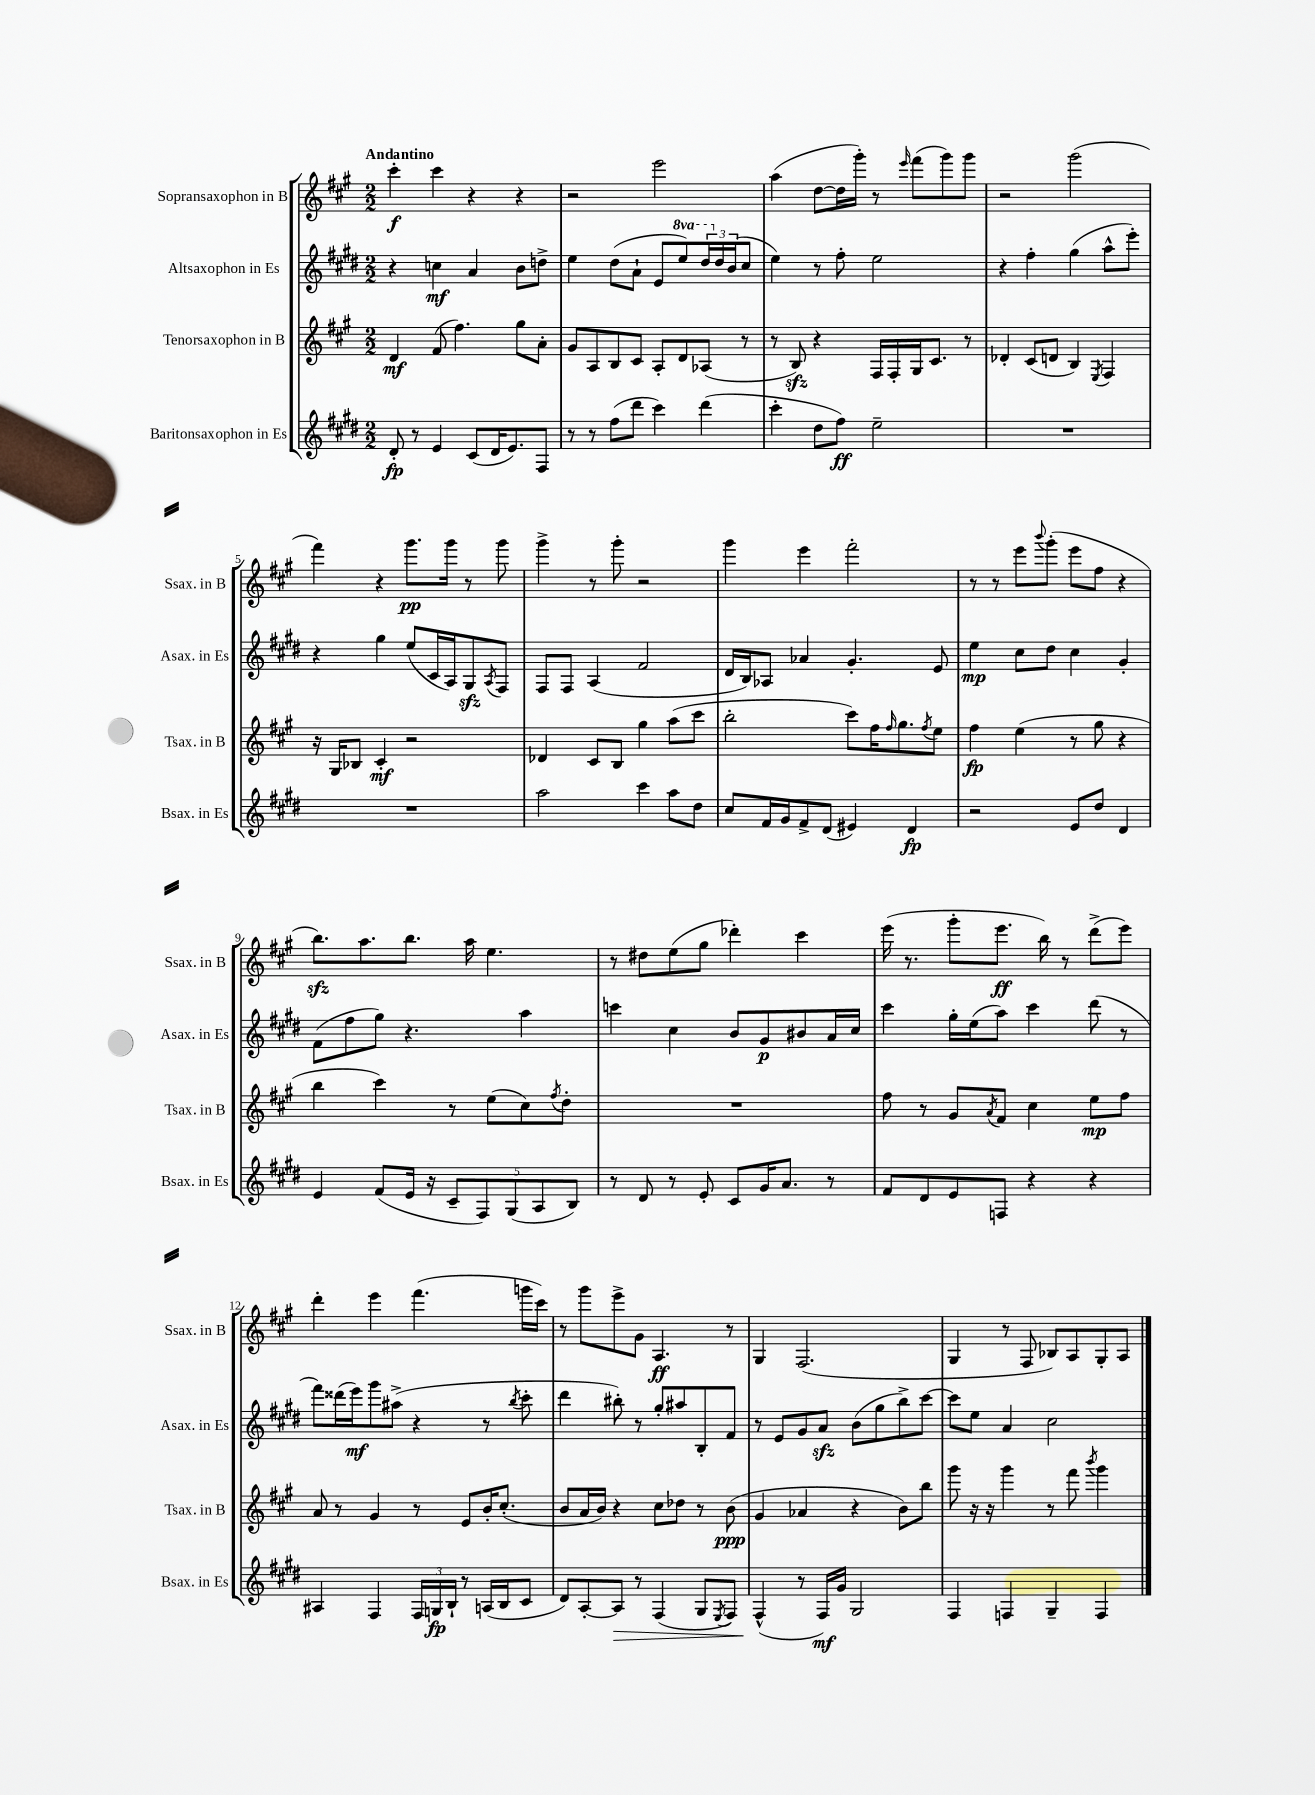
<<
\new StaffGroup <<
\new Staff = "s0" \with { instrumentName = "Sopransaxophon in B" shortInstrumentName = "Ssax. in B" } {
    \clef treble \key a \major \numericTimeSignature \time 2/2 \tempo "Andantino"
    cis'''4-.\f cis'''4 r4 r4 |
    r2 e'''2 |
    a''4( d''8~ d''16 gis'''16-.) r8 \grace { e'''16 } fis'''8( gis'''8) gis'''8 |
    r2 gis'''2( |
    fis'''4) r4 gis'''8.\pp gis'''16 r8 gis'''8 |
    gis'''4-> r8 gis'''8-. r2 |
    gis'''4 e'''4 fis'''2-. |
    r8 r8 e'''8 \appoggiatura { b'''8 } gis'''8-.( e'''8 fis''8 r4 |
    b''8.\sfz) a''8. b''8. a''16 e''4. |
    r8 dis''8 e''8( gis''8 des'''4-.) cis'''4 |
    e'''16( r8. gis'''8-. e'''8.\ff b''16) r8 d'''8->( e'''8) |
    d'''4-. e'''4 fis'''4.( g'''16 cis'''16) |
    r8 gis'''8 e'''8-> gis'8 a4.\ff r8 |
    gis4 fis2.( |
    gis4 r8 fis8 bes8) a8 gis8-. a8 \bar "|." |
}
\new Staff = "s1" \with { instrumentName = "Altsaxophon in Es" shortInstrumentName = "Asax. in Es" } {
    \clef treble \key e \major \numericTimeSignature \time 2/2 \set Staff.ottavationMarkups = #ottavation-simple-ordinals
    r4 c''4\mf a'4 b'8 d''8-> |
    e''4 dis''8( a'8-! e'8 \ottava #1 e'''8) \tuplet 3/2 { dis'''16 \ottava #0 dis''16 b'16( } cis''8 |
    e''4) r8 fis''8-. e''2 |
    r4 fis''4-. gis''4( a''8-^ e'''8-.) |
    r4 gis''4 e''8( cis'16 a16) gis8\sfz \acciaccatura { a8 } fis8 |
    fis8 fis8 a4( fis'2 |
    dis'16 b16) aes8 aes'4 gis'4.-. e'8 |
    e''4\mp cis''8 dis''8 cis''4 gis'4-. |
    fis'8( fis''8 gis''8) r4. a''4 |
    c'''4 cis''4 b'8 gis'8\p bis'8 a'16 cis''16 |
    cis'''4 gis''16-. e''16( a''8) cis'''4 dis'''8( r8 |
    fis'''8) disis'''16( e'''16\mf) gis'''8 ais''8->( r4 r8 \acciaccatura { b''8 } cis'''8-. |
    dis'''4 bis''8-.) r8 gis''8-. ais''8 b8-. fis'8 |
    r8 e'8 gis'8 a'8\sfz b'8( gis''8 b''8->) cis'''8~ |
    cis'''8 e''8 a'4 cis''2 \bar "|." |
}
\new Staff = "s2" \with { instrumentName = "Tenorsaxophon in B" shortInstrumentName = "Tsax. in B" } {
    \clef treble \key a \major \numericTimeSignature \time 2/2
    d'4\mf fis'8( fis''4.) gis''8 a'8-. |
    gis'8 a8 b8 cis'8 a8-. d'8 aes8( r8 |
    r8 b8\sfz) r4 fis16 fis16-. gis16 cis'8. r8 |
    des'4-. cis'8( d'8 b4) \acciaccatura { e8 } fis4 |
    r16 gis16 bes8 cis'4-.\mf r2 |
    des'4 cis'8 b8 gis''4 a''8( cis'''8 |
    b''2-. cis'''8) fis''16 \grace { fis''16 } gis''8. \acciaccatura { fis''8 } e''8 |
    fis''4\fp e''4( r8 gis''8 r4 |
    b''4 cis'''4) r8 e''8( cis''8) \acciaccatura { fis''8 } d''8-. |
    R1 |
    fis''8 r8 gis'8 \acciaccatura { a'8 } fis'8 cis''4 e''8\mp fis''8 |
    a'8 r8 gis'4 r8 e'8 b'16-. cis''8.-.( |
    b'8 a'16 b'16) r4 cis''8 des''8 r8 b'8\ppp( |
    gis'4 aes'4 r4 b'8) b''8 |
    gis'''8 r16 r16 gis'''4 r8 fis'''8 \acciaccatura { b'''8 } gis'''4 \bar "|." |
}
\new Staff = "s3" \with { instrumentName = "Baritonsaxophon in Es" shortInstrumentName = "Bsax. in Es" } {
    \clef treble \key e \major \numericTimeSignature \time 2/2
    dis'8-.\fp r8 e'4 cis'8( dis'16 e'8.) fis8 |
    r8 r8 fis''8( dis'''8 cis'''4) dis'''4( |
    cis'''4-. dis''8 fis''8\ff) e''2-- |
    R1 |
    R1 |
    a''2 cis'''4 a''8 dis''8 |
    cis''8 fis'16 gis'16 fis'8-> dis'8( eis'4) dis'4\fp |
    r2 e'8 dis''8 dis'4 |
    e'4 fis'8( e'16 r16 \tuplet 5/4 { cis'8-- fis8) gis8( a8 b8) } |
    r8 dis'8 r8 e'8-. cis'8 gis'16 a'8. r8 |
    fis'8 dis'8 e'8 f8 r4 r4 |
    ais4 fis4 \tuplet 3/2 { fis16 g16\fp b16-! } r8 a16( b16 cis'8 |
    dis'8) a8~-. a8\> r8 fis4( gis8 \acciaccatura { e8 } fis8) |
    fis4-^\!( r8 fis16\mf) gis'16 gis2 |
    fis4 f4 gis4-- f4 \bar "|." |
}
>>
>>
